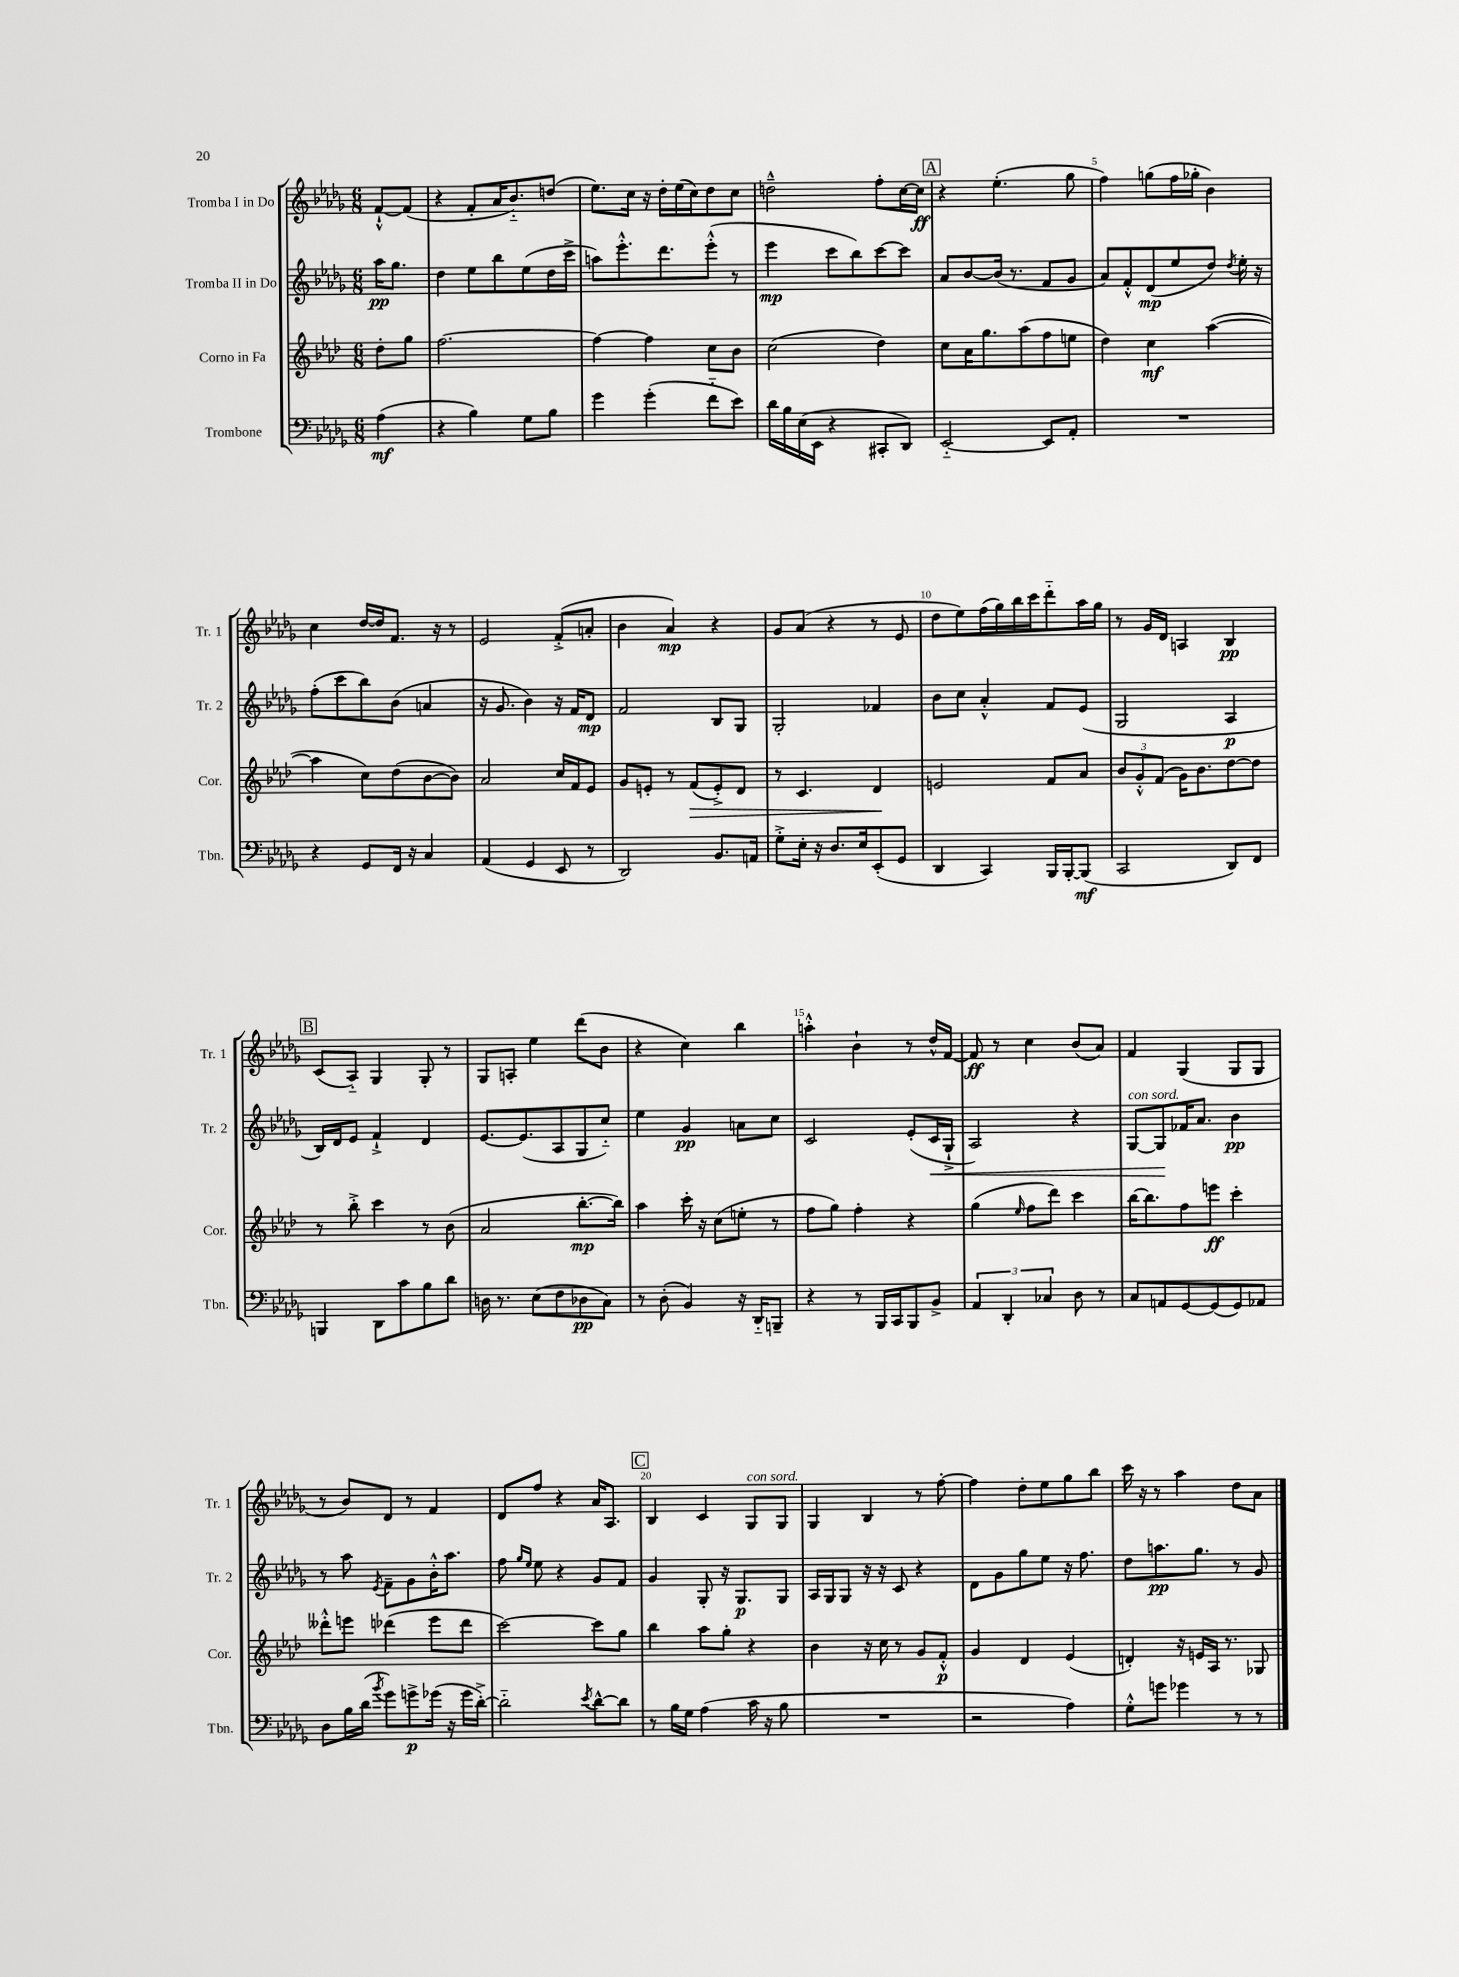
<<
\new StaffGroup <<
\new Staff = "s0" \with { instrumentName = "Tromba I in Do" shortInstrumentName = "Tr. 1" } {
    \clef treble \key des \major \numericTimeSignature \time 6/8 \partial 4
    \autoBeamOff f'8[~-!-^ f'8]( |
    r4 f'8[-. aes'16 bes'8.-_) d''8]( |
    ees''8.[) c''16] r16 des''16[-. ees''16( c''16) des''8 c''8] |
    d''2---^ f''8[-. c''16~ c''16]\ff |
    \mark \markup { \box "A" } r4 ees''4.-.( ges''8 |
    f''4) g''8[( f''16 ges''16]-. bes'4) |
    c''4 des''16[~ des''16 f'8.] r16 r8 |
    ees'2 f'8[-.->( a'8]-. |
    bes'4 aes'4\mp) r4 |
    ges'8[ aes'8]( r4 r8 ees'8 |
    des''8[ ees''8) f''16( ges''16) bes''16 c'''16 des'''8-_ aes''16 ges''16] |
    r8 ges'16[ des'16] a4 bes4\pp |
    \mark \markup { \box "B" } c'8[( aes8]-_) ges4 ges8-. r8 |
    ges8[ a8]-. ees''4 des'''8[( bes'8] |
    r4 c''4) bes''4 |
    a''4-.-^ bes'4-! r8 des''16[-^ f'16]~ |
    f'8\ff r8 c''4 bes'8[( aes'8]) |
    f'4 ges4( ges8[ ges8] |
    r8 bes'8[) des'8] r8 f'4 |
    des'8[ f''8] r4 aes'16[ aes8.] |
    \mark \markup { \box "C" } bes4 c'4 ges8[^\markup { \italic "con sord." } ges8] |
    ges4 bes4 r8 f''8~-. |
    f''4 des''8[-. ees''8 ges''8 bes''8] |
    c'''16 r16 r8 aes''4 des''8[ aes'8] \bar "|." |
}
\new Staff = "s1" \with { instrumentName = "Tromba II in Do" shortInstrumentName = "Tr. 2" } {
    \clef treble \key des \major \numericTimeSignature \time 6/8 \partial 4
    \autoBeamOff aes''16[\pp ges''8.] |
    des''4 ees''8[ bes''8 ees''8( des''16 c'''16]-> |
    a''8[) ees'''8.-.-^ des'''8. ees'''8]-.-^( r8 |
    ees'''4\mp c'''8[ bes''8) c'''8~ c'''8] |
    \mark \markup { \box "A" } aes'8[ bes'8~ bes'16]( r8. f'8[ ges'8] |
    aes'8[) f'8-.-^ des'8\mp( ees''8 des''8]) \acciaccatura { des''8 } ees''16-. r16 |
    f''8[-.( c'''8 bes''8) bes'8]( a'4 |
    r16 ges'8. bes'4) r16 f'16[ des'8]\mp |
    f'2 bes8[ ges8] |
    ges2-. fes'4 |
    bes'8[ c''8] aes'4-.-^ f'8[ ees'8]( |
    ges2 aes4\p |
    \mark \markup { \box "B" } bes16[) des'16 ees'8] f'4-!-> des'4 |
    ees'8.[~ ees'8.( aes8 ges8 c''8]-_) |
    ees''4 ges'4\pp a'8[ c''8] |
    c'2 ees'8[-.( c'16\< ges16]-!-> |
    aes2) r4 |
    ges8[~^\markup { \italic "con sord." } ges8\! fes'16 aes'8.] bes'4\pp |
    r8 aes''8 \acciaccatura { ees'8 } f'8[-- ges'8 bes'16-.-^ aes''8.] |
    f''8 \grace { ges''16[ ees''16] } ees''8 r4 ges'8[ f'8] |
    \mark \markup { \box "C" } ges'4 ges8-. r16 ges8.[\p ges8] |
    aes16[ ges16 ges8] r16 r16 c'8 r4 |
    des'8[ ges'8 ges''8 ees''8] r16 f''8. |
    des''8[ a''8.\pp ges''8.] r8 ges'8 \bar "|." |
}
\new Staff = "s2" \with { instrumentName = "Corno in Fa" shortInstrumentName = "Cor." } {
    \clef treble \key aes \major \numericTimeSignature \time 6/8 \partial 4
    \autoBeamOff des''8[-. g''8] |
    f''2.~ |
    f''4~ f''4 c''8[ bes'8] |
    c''2( des''4) |
    \mark \markup { \box "A" } c''8[ aes'16 g''8. aes''8( f''8 e''8] |
    des''4) c''4\mf aes''4~( |
    aes''4 c''8[) des''8( bes'8~ bes'8]) |
    aes'2 c''16[ f'16 ees'8] |
    g'8[ e'8]-. r8 f'8[\>( e'8-.->) des'8] |
    r8 c'4. des'4\! |
    e'2 f'8[ aes'8] |
    \tuplet 3/2 { bes'8[ g'8-.-^ f'8]( } g'16[) bes'8. des''8~ des''8] |
    \mark \markup { \box "B" } r8 bes''8-.-> c'''4 r8 bes'8( |
    aes'2 bes''8.[~-.\mp bes''16]) |
    aes''4 c'''16-. r16 c''8[( e''8]-. r8 |
    f''8[ g''8]) f''4-. r4 |
    g''4( \grace { ees''16 } f''8[ des'''8]) c'''4 |
    bes''16[~ bes''8. f''8 e'''8]\ff c'''4-. |
    deses'''8[-.-^ e'''8] des'''4( e'''8[ des'''8] |
    c'''2~) c'''8[ g''8] |
    \mark \markup { \box "C" } bes''4 aes''8[ g''8]-. r4 |
    bes'4 r16 c''16 r8 g'8[ f'8]-.-^\p |
    g'4 des'4 ees'4( |
    d'4-.) r16 e'16[ aes16] r8. ges8 \bar "|." |
}
\new Staff = "s3" \with { instrumentName = "Trombone" shortInstrumentName = "Tbn." } {
    \clef bass \key des \major \numericTimeSignature \time 6/8 \partial 4
    \autoBeamOff aes4\mf( |
    r4 bes4) ges8[ bes8] |
    ges'4 ges'4-.( f'8[-_ ees'8]) |
    des'16[ bes16 ees16( ees,16] r4 cis,8[-. des,8]) |
    \mark \markup { \box "A" } ees,2~-_ ees,8[ aes,8]-. |
    R2. |
    r4 ges,8[ f,16] r16 c4 |
    aes,4( ges,4 ees,8 r8 |
    des,2) bes,8.[ a,16] |
    ges8[-.-> ees16]-. r16 des8.[ ees16 ees,8-.( ges,8] |
    des,4 c,4) bes,,16[ bes,,16~-. bes,,8]\mf( |
    c,2 des,8[) f,8] |
    \mark \markup { \box "B" } b,,4 des,8[ c'8 bes8 des'8] |
    d16 r8. ees8[( f8 des8\pp c8]) |
    r8 des8-.( bes,4) r16 des,16[-_ b,,8]-- |
    r4 r8 bes,,16[ c,16 bes,,8 bes,8]-> |
    \tuplet 3/2 { aes,4 des,4-. ces4 } des8 r8 |
    c8[ a,8 ges,8~ ges,8( ges,8) aes,8] |
    des8[ bes16 des'16]( \acciaccatura { bes'8 } ges'8[) g'8->\p ges'16]( r16 ges'16[ des'16]~-.->) |
    des'2-_ \acciaccatura { ees'8 } des'8[~-^ des'8] |
    \mark \markup { \box "C" } r8 bes16[ ges16] aes4( c'16 r16 bes8 |
    R2. |
    r2 aes4) |
    ges8[-.-^ g'8] ges'4 r8 r8 \bar "|." |
}
>>
>>
\layout { \context { \Score \override BarNumber.break-visibility = ##(#f #t #t) barNumberVisibility = #(every-nth-bar-number-visible 5) } }
